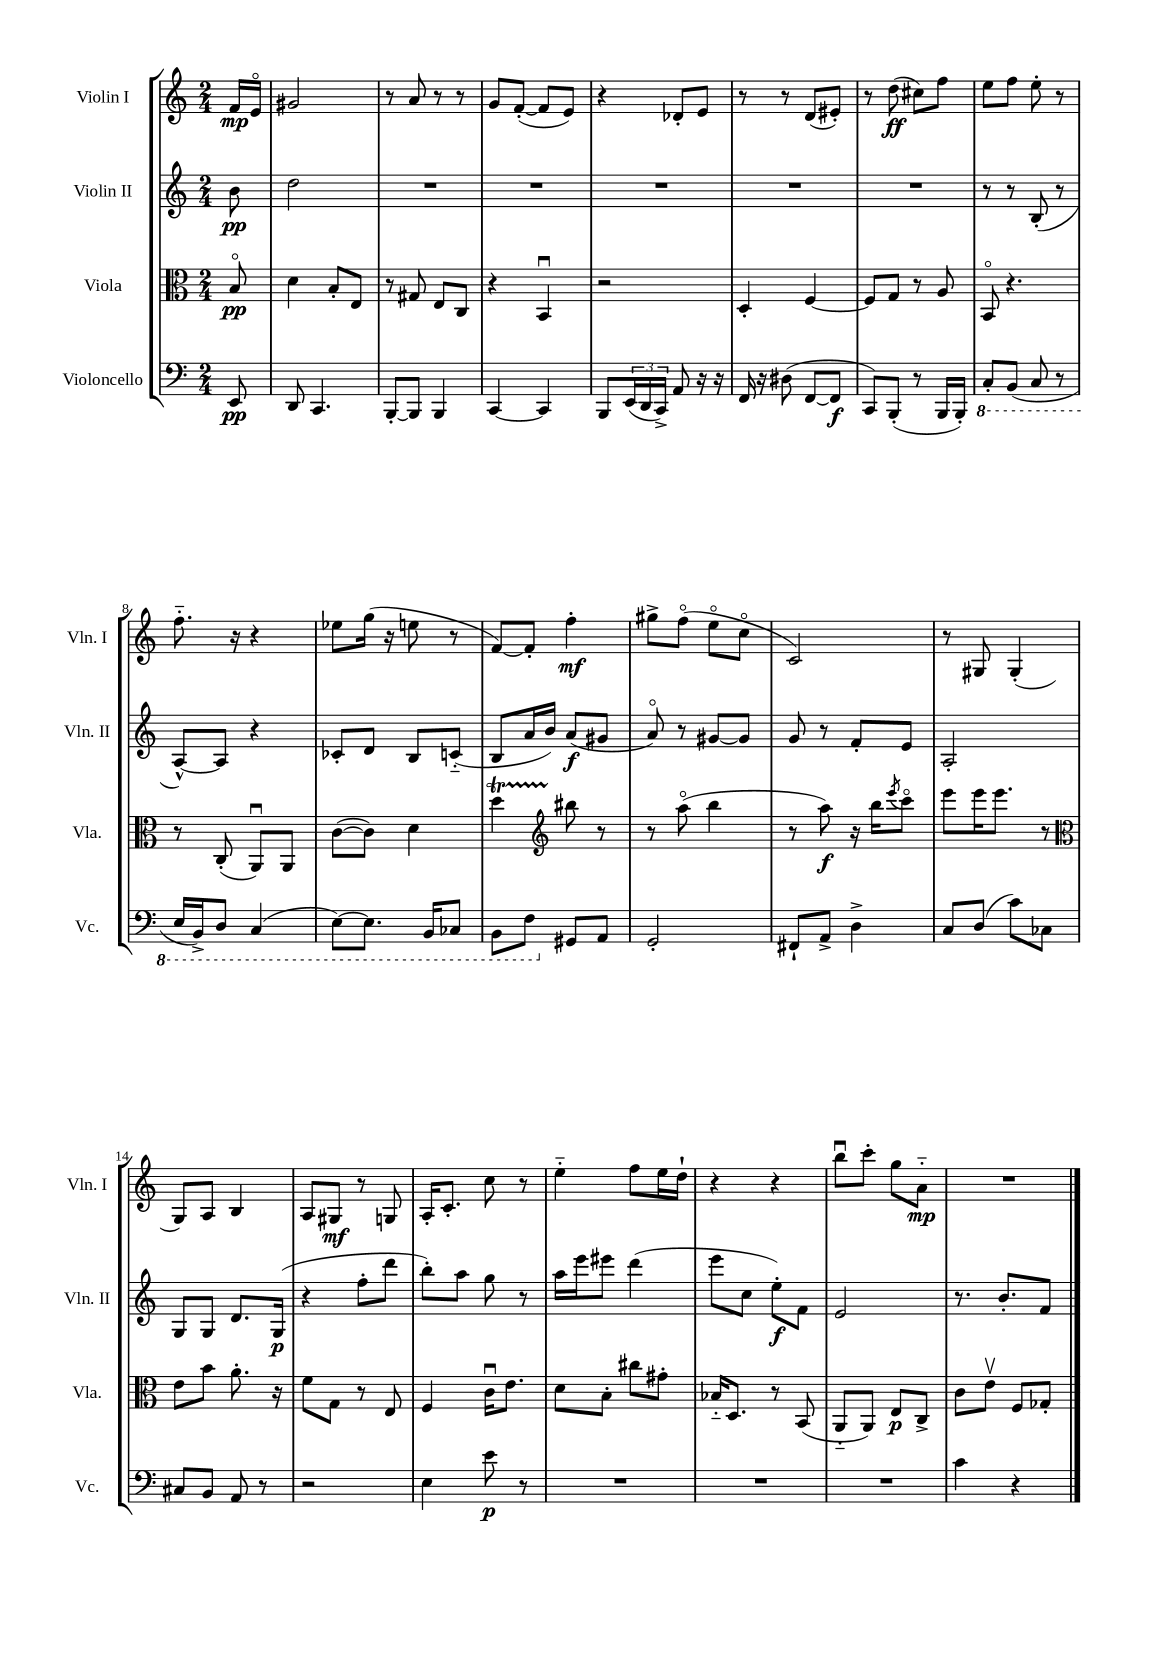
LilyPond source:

<<
\new StaffGroup <<
\new Staff = "s0" \with { instrumentName = "Violin I" shortInstrumentName = "Vln. I" } {
    \clef treble \key c \major \numericTimeSignature \time 2/4 \partial 8
    f'16\mp e'16\flageolet |
    gis'2 |
    r8 a'8 r8 r8 |
    g'8 f'8~-.( f'8 e'8) |
    r4 des'8-. e'8 |
    r8 r8 d'8( eis'8-.) |
    r8 d''8\ff( cis''8) f''8 |
    e''8 f''8 e''8-. r8 |
    f''8.-_ r16 r4 |
    ees''8 g''16( r16 e''8 r8 |
    f'8~) f'8-. f''4-.\mf |
    gis''8-> f''8\flageolet( e''8\flageolet c''8\flageolet |
    c'2) |
    r8 gis8 gis4-.( |
    g8) a8 b4 |
    a8 gis8\mf r8 g8 |
    a16-. c'8.-. c''8 r8 |
    e''4-_ f''8 e''16 d''16-! |
    r4 r4 |
    b''8\downbow c'''8-. g''8 a'8-_\mp |
    R2 \bar "|." |
}
\new Staff = "s1" \with { instrumentName = "Violin II" shortInstrumentName = "Vln. II" } {
    \clef treble \key c \major \numericTimeSignature \time 2/4 \partial 8
    b'8\pp |
    d''2 |
    R2 |
    R2 |
    R2 |
    R2 |
    R2 |
    r8 r8 b8-.( r8 |
    a8~-^) a8 r4 |
    ces'8-. d'8 b8 c'8-_( |
    b8 a'16 b'16) a'8\f( gis'8 |
    a'8\flageolet) r8 gis'8~ gis'8 |
    g'8 r8 f'8-. e'8 |
    a2-. |
    g8 g8 d'8. g16\p( |
    r4 f''8-. d'''8 |
    b''8-.) a''8 g''8 r8 |
    a''16 e'''16 eis'''8 d'''4( |
    e'''8 c''8 e''8-.\f) f'8 |
    e'2 |
    r8. b'8.-. f'8 \bar "|." |
}
\new Staff = "s2" \with { instrumentName = "Viola" shortInstrumentName = "Vla." } {
    \clef alto \key c \major \numericTimeSignature \time 2/4 \partial 8
    b8\flageolet\pp |
    d'4 b8-. e8 |
    r8 gis8 e8 c8 |
    r4 b,4\downbow |
    r2 |
    d4-. f4~ |
    f8 g8 r8 a8 |
    b,8\flageolet r4. |
    r8 c8-.( a,8\downbow) a,8 |
    c'8~( c'8) d'4 |
    d''4\startTrillSpan \clef treble bis''8\stopTrillSpan r8 |
    r8 a''8\flageolet( b''4 |
    r8 a''8\f) r16 b''16 \acciaccatura { e'''8 } c'''8\flageolet |
    e'''8 e'''16 e'''8. r8 |
    \clef alto e'8 b'8 a'8.-. r16 |
    f'8 g8 r8 e8 |
    f4 c'16\downbow e'8. |
    d'8 b8-. cis''8 gis'8-. |
    bes16-_ d8. r8 b,8( |
    a,8-_ a,8) e8\p c8-> |
    c'8 e'8\upbow f8 ges8-. \bar "|." |
}
\new Staff = "s3" \with { instrumentName = "Violoncello" shortInstrumentName = "Vc." } {
    \clef bass \key c \major \numericTimeSignature \time 2/4 \partial 8
    e,8\pp |
    d,8 c,4. |
    b,,8~-. b,,8 b,,4 |
    c,4~ c,4 |
    b,,8 \tuplet 3/2 { e,16( d,16 c,16->) } a,8 r16 r16 |
    f,16 r16 dis8( f,8~ f,8\f |
    c,8) b,,8-.( r8 b,,16 b,,16-.) |
    \ottava #-1 c,8-. b,,8( c,8 r8 |
    e,16 b,,16->) d,8 c,4( |
    e,8~) e,8. b,,16 ces,8 |
    b,,8 f,8 \ottava #0 gis,8 a,8 |
    g,2-. |
    fis,8-! a,8-> d4-> |
    c8 d8( c'8) ces8 |
    cis8 b,8 a,8 r8 |
    r2 |
    e4 e'8\p r8 |
    R2 |
    R2 |
    R2 |
    c'4 r4 \bar "|." |
}
>>
>>
